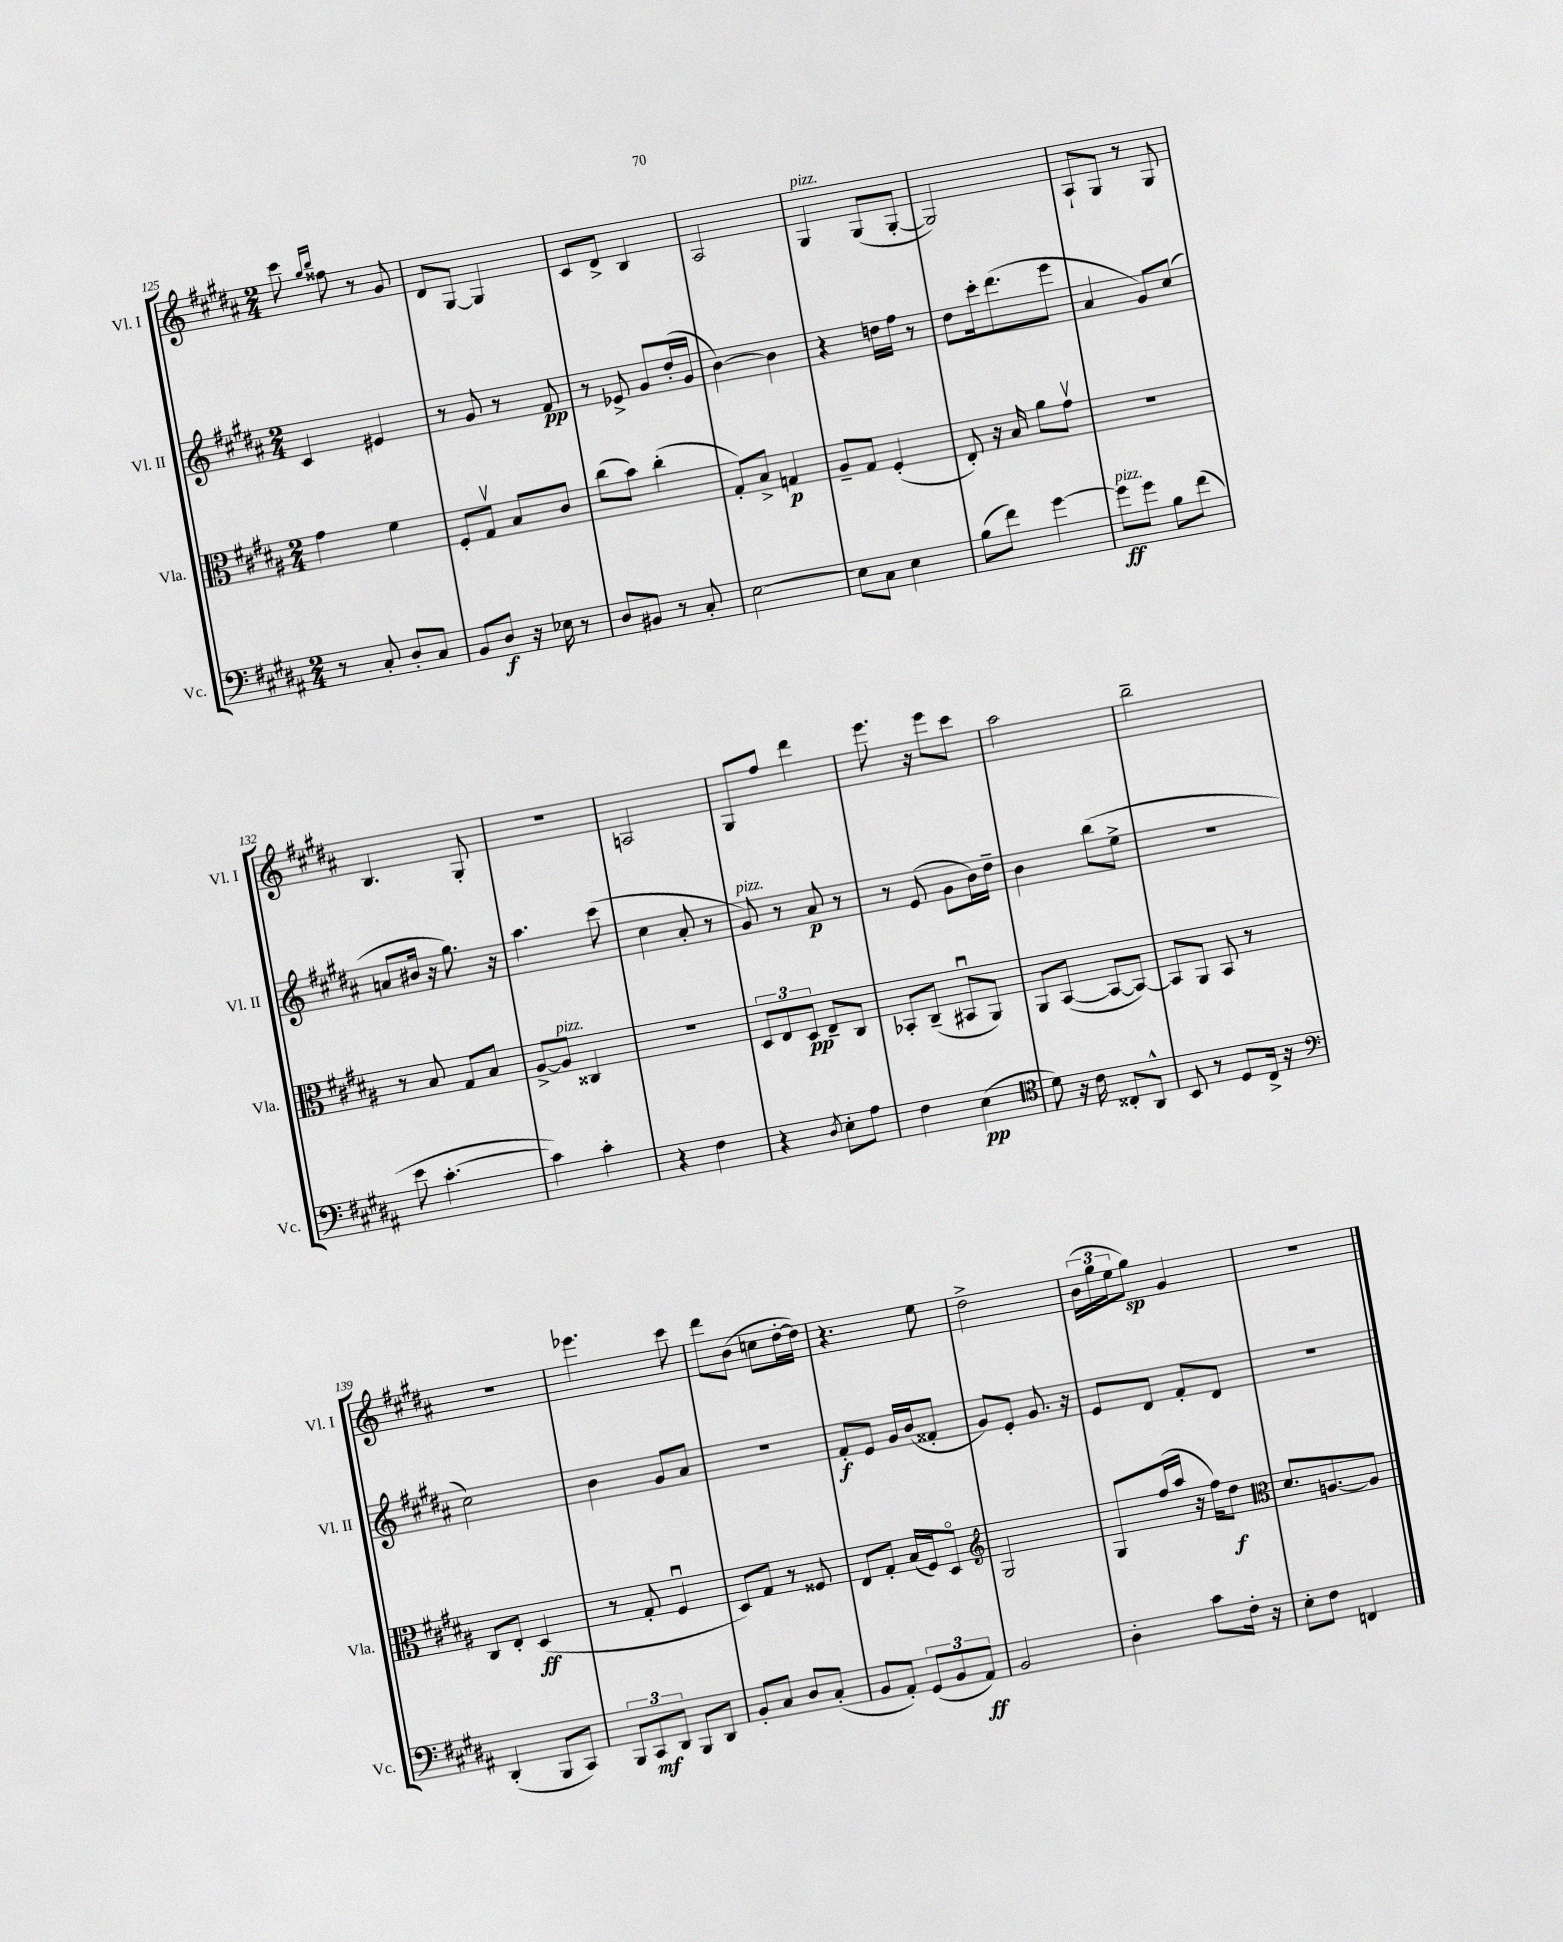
<<
\new StaffGroup <<
\new Staff = "s0" \with { instrumentName = "Vl. I" shortInstrumentName = "Vl. I" } {
    \clef treble \key b \major \numericTimeSignature \time 2/4
    cis'''8 \grace { gis''16 b''16 } fisis''8 r8 gis'8 |
    dis'8 gis8~ gis4 |
    cis'8 dis'8-> b4 |
    ais2 |
    gis4^\markup { \italic "pizz." } gis8( gis8~-. |
    gis2) |
    ais8-! gis8 r8 gis8 |
    b4. gis8-. |
    R2 |
    a2 |
    gis8 fis''8 dis'''4 |
    e'''8. r16 e'''8 cis'''8 |
    ais''2 |
    b''2-- |
    r2 |
    ees'''4. cis'''8 |
    dis'''8 b'8( c''8 dis''16~-. dis''16) |
    r4. e''8 |
    dis''2-> |
    \tuplet 3/2 { b'16( gis''16 e''16 } gis''8\sp) gis'4 |
    R2 \bar "|." |
}
\new Staff = "s1" \with { instrumentName = "Vl. II" shortInstrumentName = "Vl. II" } {
    \clef treble \key b \major \numericTimeSignature \time 2/4
    cis'4 eis'4 |
    r8 gis'8 r8 fis'8\pp |
    r8 ees'8-> gis'8 dis''16-.( gis'16 |
    b'4~) b'4 |
    r4 d''16 fis''16 r8 |
    dis''8 cis'''16-. dis'''8.( e'''8 |
    ais'4 gis'8) cis''8( |
    a'8 bis'16 r16 gis''8.) r16 |
    ais''4. cis'''8( |
    cis''4 ais'8-. r8 |
    gis'8^\markup { \italic "pizz." }) r8 ais'8\p r8 |
    r8 e'8( gis'8 b'16) dis''16-- |
    b'4 b''8( e''8-> |
    r2 |
    cis''2) |
    b'4 gis'8 ais'8 |
    R2 |
    fis'8-.\f e'8 gis'16 b'16( fisis'8-. |
    gis'8) e'8-. gis'8. r16 |
    e'8 dis'8 fis'8-. dis'8 |
    R2 \bar "|." |
}
\new Staff = "s2" \with { instrumentName = "Vla." shortInstrumentName = "Vla." } {
    \clef alto \key b \major \numericTimeSignature \time 2/4
    gis'4 fis'4 |
    fis8-. gis8\upbow b8 cis'8 |
    cis''8( b'8) cis''4-.( |
    gis8-.) b8-> g4\p |
    ais8-- gis8 fis4-.( |
    e8-.) r16 b16 ais'8 gis'8\upbow |
    R2 |
    r8 b8 gis8 b8 |
    ais8~-> ais8^\markup { \italic "pizz." } cisis4 |
    R2 |
    \tuplet 3/2 { dis8 e8 dis8\pp } e8-- cis8 |
    bes,8-. cis8--( bis,8\downbow ais,8) |
    ais,8 b,8~( b,8~ b,8~) |
    b,8 ais,8 b,8 r8 |
    cis8 e8-. dis4\ff( |
    r8 gis8-. fis4\downbow |
    dis8) gis8 r8 fisis8 |
    e8 gis8-. b16( fis16) dis8\flageolet |
    \clef treble gis2 |
    gis8 fis''16( ais''16 r16 fis''16) dis''8\f |
    \clef alto dis'8. a8.~ a8 \bar "|." |
}
\new Staff = "s3" \with { instrumentName = "Vc." shortInstrumentName = "Vc." } {
    \clef bass \key b \major \numericTimeSignature \time 2/4
    r8 cis8-. dis8-. cis8 |
    b,8 dis8\f r16 ees16 r8 |
    dis8 bis,8 r8 cis8-. |
    e2~ |
    e8 cis8 e4 |
    b8( fis'8) gis'4~ |
    gis'8\ff^\markup { \italic "pizz." } gis'8 b8 fis'8( |
    e'8 cis'4.~-. |
    cis'4) cis'4-. |
    r4 fis4 |
    r4 \acciaccatura { dis8 } e8-. ais8 |
    fis4 e4\pp( |
    \clef tenor dis'8) r16 cis'16 cisis8-. ais,8-^ |
    b,8 r8 dis8 cis16-> r16 |
    \clef bass dis,4-.( b,,8 cis,8) |
    \tuplet 3/2 { b,,8 cis,8\mf dis,8 } b,,8 dis,8 |
    b,8-. cis8 dis8 cis8-.( |
    b,8 ais,8-.) \tuplet 3/2 { gis,8( b,8 ais,8\ff) } |
    b,2 |
    dis4-. cis'8 fis16-. r16 |
    e8-. fis8 f,4 \bar "|." |
}
>>
>>
\layout { \context { \Score currentBarNumber = #125 } }
